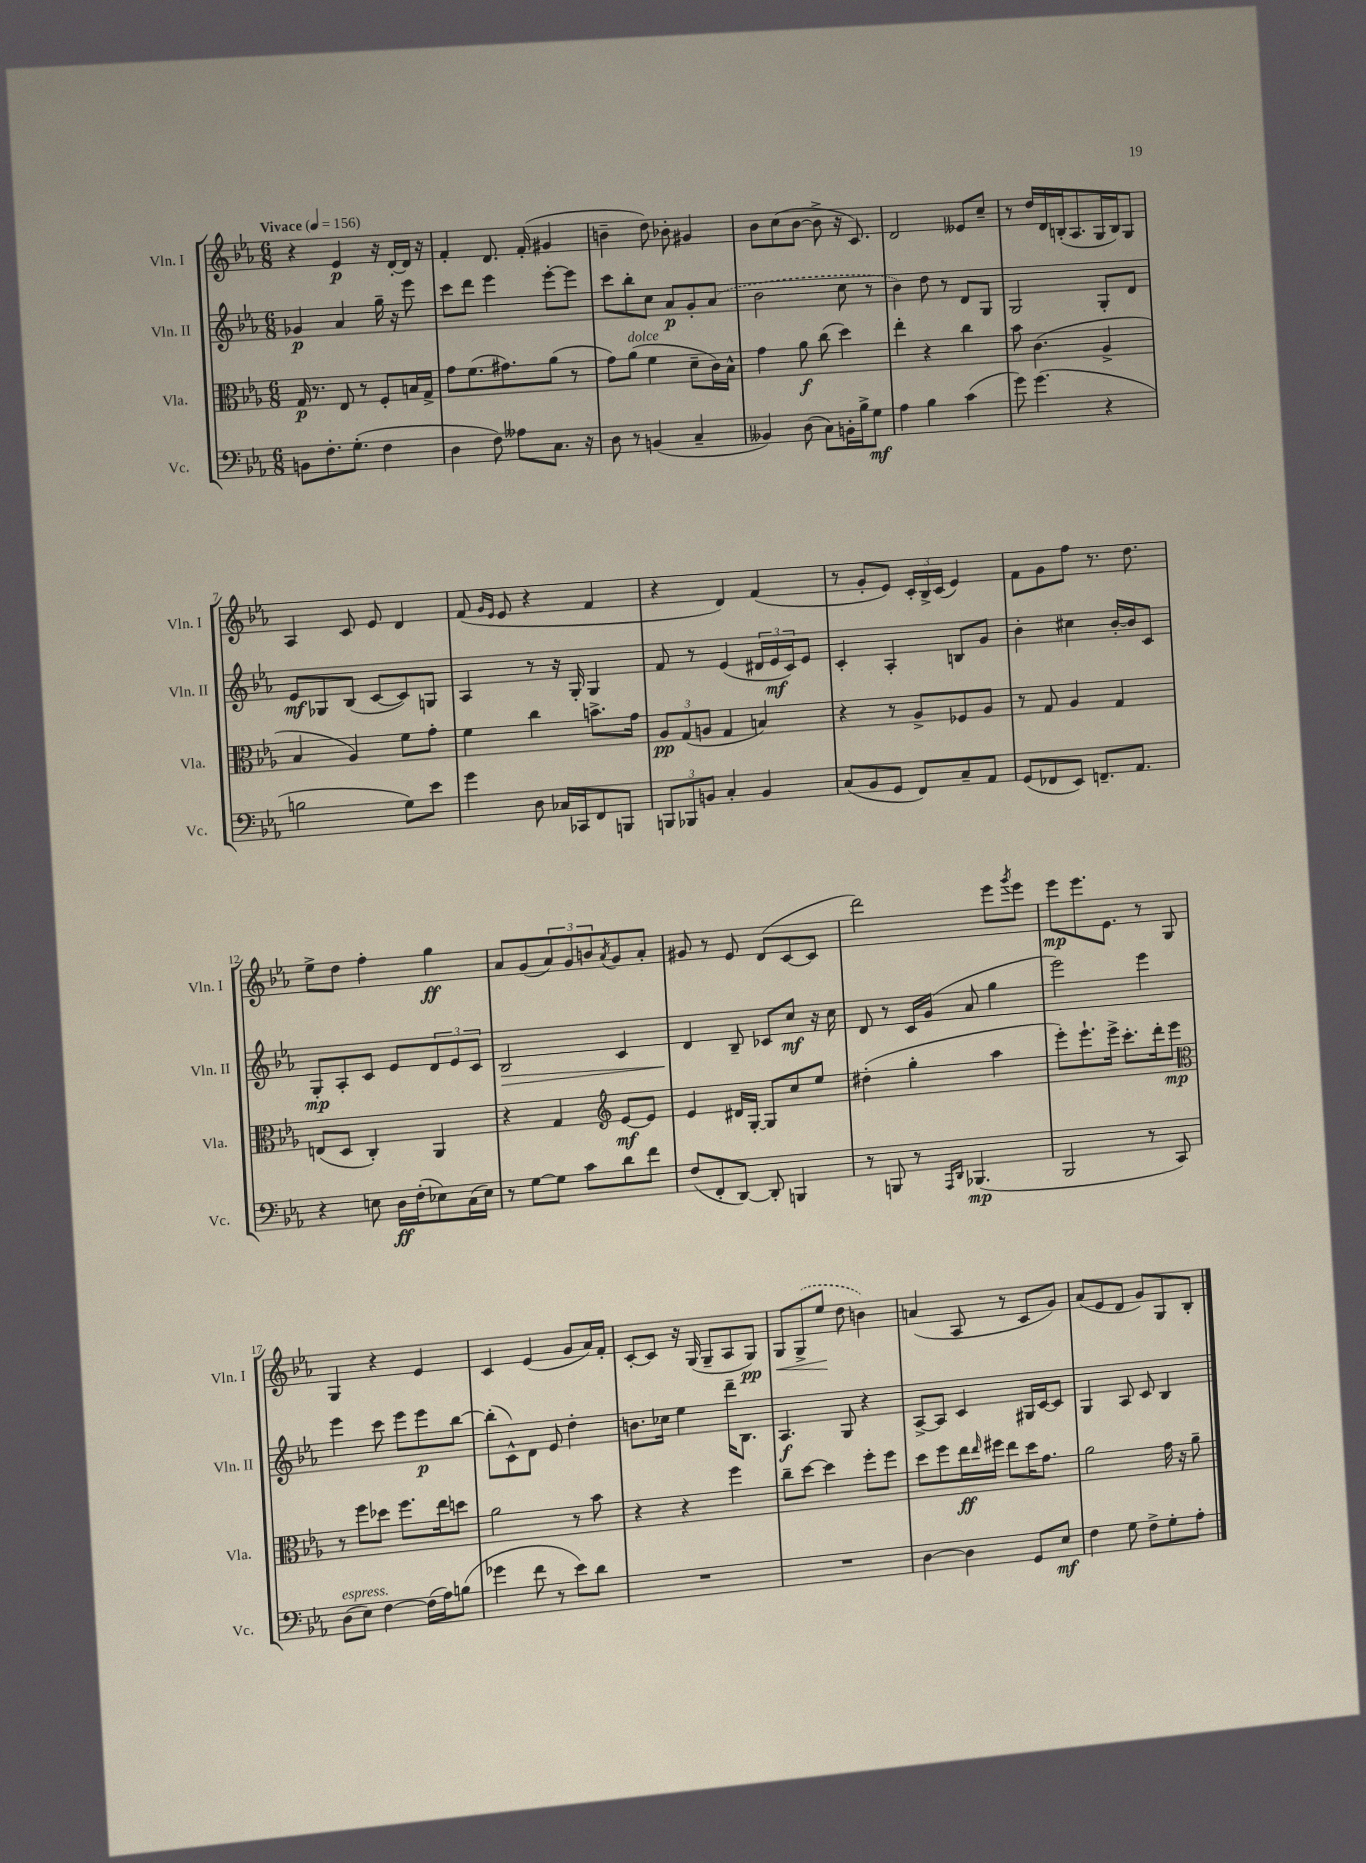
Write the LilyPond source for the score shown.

<<
\new StaffGroup <<
\new Staff = "s0" \with { instrumentName = "Vln. I" shortInstrumentName = "Vln. I" } {
    \clef treble \key ees \major \numericTimeSignature \time 6/8 \tempo "Vivace" 4 = 156
    r4 ees'4\p r16 d'16~-. d'16 r16 |
    f'4-. d'8. f'16-.( gis'4 |
    b'4-- d''8) bes'8-. gis'4 |
    bes'8 c''8( bes'8~ bes'8-> r16 c'8.) |
    d'2 eeses'8 c''8-- |
    r8 d''16 d'16 b16-.( aes8. g16 b16) g8 |
    aes4 c'8 ees'8 d'4 |
    f'8( \grace { g'16 ees'16 } ees'8 r4 f'4 |
    r4 d'4) f'4( |
    r8 g'8-. ees'8) \tuplet 3/2 { c'16-. bes16-> c'16( } ees'4) |
    f'8 g'8 f''8 r8. d''8. |
    ees''8-> d''8 f''4-. g''4\ff |
    aes'8 g'8( \tuplet 3/2 { aes'8) g'8 b'8 } \acciaccatura { aes'8 } g'8 aes'8-. |
    gis'8 r8 ees'8 d'8( c'8~ c'8 |
    d'''2) ees'''8 \acciaccatura { g'''8 } ees'''8 |
    ees'''8\mp ees'''8. ees'8. r8 g8 |
    g4 r4 ees'4 |
    c'4 ees'4( g'8 aes'16) f'16-. |
    c'8~-. c'8 r16 g16( g8-- aes8 g8\pp) |
    g8\< \once \slurDashed g8->( ees''8\! d''8 b'4) |
    a'4( aes8 r8 c'8 g'8) |
    aes'8( ees'8 d'8 g'8) g8 bes8-. \bar "|." |
}
\new Staff = "s1" \with { instrumentName = "Vln. II" shortInstrumentName = "Vln. II" } {
    \clef treble \key ees \major \numericTimeSignature \time 6/8
    ges'4\p aes'4 g''16-- r16 ees'''8 |
    c'''8 d'''8 ees'''4 ees'''8~-. ees'''8 |
    c'''8 bes''8-. c''8 aes'8\p g'8-. \once \slurDashed aes'8( |
    bes'2 c''8 r8 |
    bes'4) d''8 r8 d'8 g8 |
    g2 g8-. d'8 |
    ees'8\mf ges8 bes8( c'8~ c'8) g8 |
    aes4 r8 r16 g16-. g4 |
    f'8 r8 ees'4( \tuplet 3/2 { dis'16 ees'16\mf c'16) } ees'8 |
    c'4-. aes4-. b8 g'8 |
    bes'4-. cis''4 bes'16~-. bes'16 c'8 |
    g8-.\mp aes8-. c'8 ees'8 \tuplet 3/2 { d'8 ees'8 c'8 } |
    bes2\> c'4 |
    d'4\! bes8-- ces'8 c''8\mf r16 c''16 |
    d'8 r8 c'16 g'16( aes'8 g''4 |
    ees'''2) ees'''4 |
    ees'''4 c'''8 ees'''8 ees'''8\p bes''8~ |
    bes''8-.( c'8-^) d'8 ees'8 d''4-. |
    b'8. ces''16 ees''4 d'''16-- bes8. |
    aes4.\f g8 r4 |
    aes8~-> aes8 c'4 gis16 c'16~ c'8 |
    g4 aes8 c'8 bes4 \bar "|." |
}
\new Staff = "s2" \with { instrumentName = "Vla." shortInstrumentName = "Vla." } {
    \clef alto \key ees \major \numericTimeSignature \time 6/8
    g16\p r8. ees8 r8 f8-. b16 g16-> |
    g'8 f'8.( gis'8.) aes'8( r8 |
    g'8) aes'8^\markup { \italic "dolce" }( f'4 d'8-- c'16) bes16-^ |
    g'4 aes'8\f c''8( d''4) |
    ees''4-. r4 c''4 |
    bes'8 c'4.( aes4-> |
    bes4 aes4) f'8 g'8-. |
    f'4 c''4 b'8.-> g'16 |
    \tuplet 3/2 { aes8\pp g8( a8 } g4 b4) |
    r4 r8 aes8-> fes8 aes8 |
    r8 g8 aes4 g4 |
    e8( d8 c4-.) aes,4 |
    r4 g4 \clef treble ees'8~\mf ees'8 |
    ees'4 dis'16 g16~-. g8 c''8 ees''8 |
    dis''4-.( g''4-. aes''4 |
    ees'''8-.) ees'''8.-! ees'''16-> c'''8.-. d'''16-. ees'''8\mp |
    \clef alto r8 f''8 des''8 f''8. ees''16 d''8 |
    aes'2 r8 bes'8 |
    r4 r4 f''4 |
    c''8-- d''8~ d''4 f''8-. f''8 |
    d''8 f''8 ees''16\ff \grace { ees''16 } fis''16 ees''8 d''16 g'8. |
    aes'2 g'16 r16 aes'8-- \bar "|." |
}
\new Staff = "s3" \with { instrumentName = "Vc." shortInstrumentName = "Vc." } {
    \clef bass \key ees \major \numericTimeSignature \time 6/8
    b,8 f8.-. g8.-.( f4 |
    d4 f8) aeses8 c8. r16 |
    d8 r8 b,4( c4-- |
    beses,4) d8( c8) b,16-. bes16-> g8\mf |
    aes4 bes4 c'4( |
    g'8) g'4.( r4 |
    b2 g8) ees'8 |
    g'4 d8 ces16 ces,16 f,8 b,,8 |
    \tuplet 3/2 { b,,8 bes,,8 b,8 } c4-. b,4 |
    c8( bes,8 g,8 f,8) c8-- aes,8 |
    g,8( fes,8 ees,8) f,8.-- aes,8. |
    r4 e8 d16\ff f16-.( ees8) c16( ees16) |
    r8 g8~ g8 c'8 d'8 f'8 |
    f8( f,8-. d,8~) d,8-. b,,4 |
    r8 b,,8 r8 \grace { aes,,16 d,16 } bes,,4.\mp( |
    bes,,2 r8 c,8) |
    d8^\markup { \italic "espress." }( ees8) f4~ f16( aes16) b8( |
    ges'4 f'8 r8 ees'8) d'8 |
    R2. |
    R2. |
    d4~ d4 g,8 ees8\mf |
    f4 g8 f8-> g8-. aes8-. \bar "|." |
}
>>
>>
